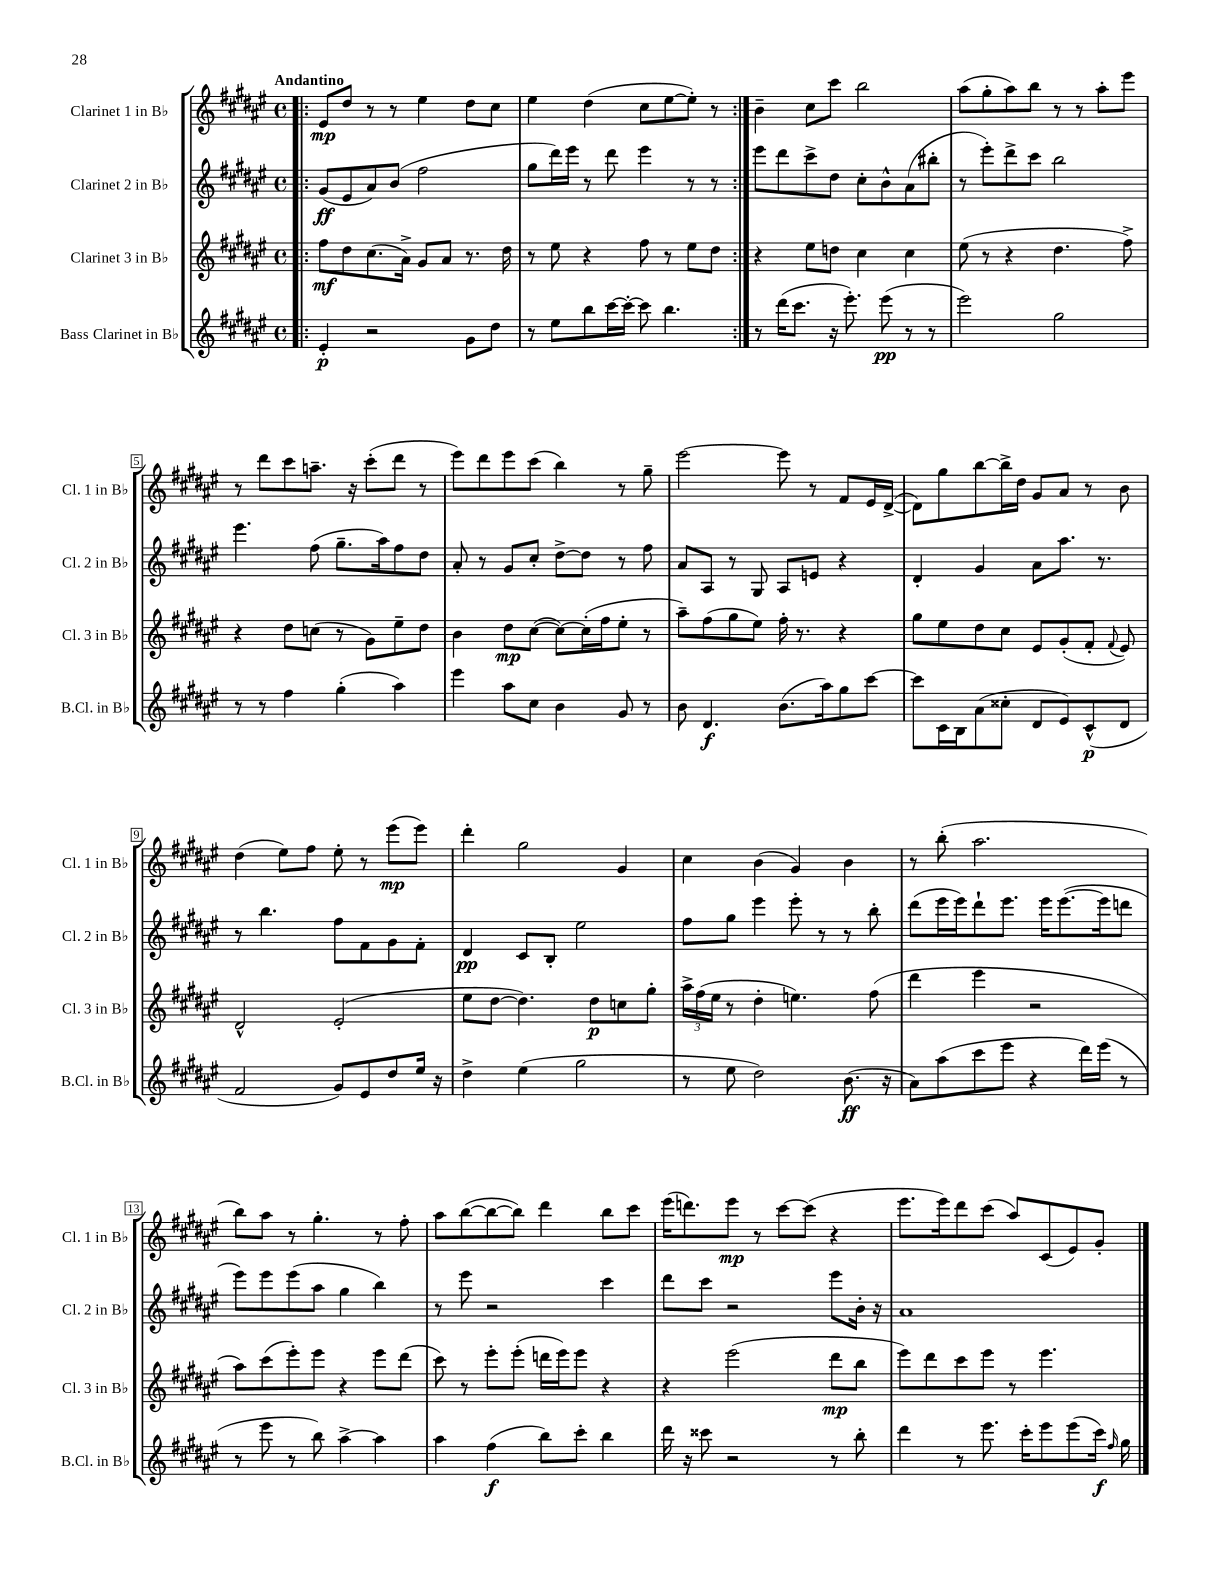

**kern	**kern	**kern	**kern
*staff4	*staff3	*staff2	*staff1
*clefG2	*clefG2	*clefG2	*clefG2
*k[f#c#g#d#a#e#]	*k[f#c#g#d#a#e#]	*k[f#c#g#d#a#e#]	*k[f#c#g#d#a#e#]
*M4/4	*M4/4	*M4/4	*M4/4
*met(c)	*met(c)	*met(c)	*met(c)
=!|:	=!|:	=!|:	=!|:
4e#'/	8ff#\L	(8g#/L	8e#/L
.	8dd#\	8e#/	8dd#/J
2r	(8.cc#\	8a#/)	8r
.	.	(8b/J	8r
.	16a#^\Jk)	.	.
.	8g#/L	2ff#\	4ee#\
.	8a#/J	.	.
8g#\L	8.r	.	8dd#\L
8dd#\J	.	.	8cc#\J
.	16dd#\	.	.
=	=	=	=
8r	8r	8gg#\L	4ee#\
8ee#\L	8ee#\	16ddd#\L)	.
.	.	16eee#\JJ	.
8bb\	4r	8r	(4dd#\
[16ccc#\L	.	8ddd#\	.
16ccc#'\_JJ	.	.	.
8ccc#\]	8ff#\	4eee#\	8cc#\L
4.bb\	8r	.	[8ee#\
.	8ee#\L	8r	8ee#'\]J)
.	8dd#\J	8r	8r
=:|!	=:|!	=:|!	=:|!
8r	4r	8eee#\L	4b~\
(16ddd#\LK	.	8ddd#\	.
8.ccc#\J	.	.	.
.	8ee#\L	8ccc#^\	8cc#\L
16r	8dd\J	8dd#\J	8ccc#\J
8.eee#'\)	.	.	.
.	4cc#\	8cc#'\L	2bb\
(8eee#\	.	8b^^\	.
8r	4cc#\	(8a#\	.
8r	.	8bb#'\J	.
=	=	=	=
2eee#\)	(8ee#\	8r	(8aa#\L
.	8r	8eee#'\L)	8gg#'\
.	4r	8ddd#^\	8aa#\)
.	.	8ccc#\J	8bb\J
2gg#\	4.dd#\	2bb\	8r
.	.	.	8r
.	.	.	8aa#'\L
.	8ff#^\)	.	8eee#\J
=	=	=	=
8r	4r	4.eee#\	8r
8r	.	.	8ddd#\L
4ff#\	8dd#\L	.	8ccc#\
.	(8cc\J	(8ff#\	8.aa~\J
(4gg#'\	8r	8.gg#~\L	.
.	.	.	16r
.	8g#\L)	.	(8ccc#'\L
.	.	16aa#\k)	.
4aa#\)	8ee#~\	8ff#\	8ddd#\J
.	8dd#\J	8dd#\J	8r
=	=	=	=
4eee#\	4b\	8a#'/	8eee#\L)
.	.	8r	8ddd#\
8aa#\L	8dd#\L	8g#/L	8eee#\
8cc#\J	([8cc#\J	8cc#'/J	(8ccc#\J
4b\	8cc#\_L)	[8dd#^\L	4bb\)
.	(16cc#'\]L	8dd#\]J	.
.	16ff#\J	.	.
8g#/	8ee#'\J	8r	8r
8r	8r	8ff#\	8gg#~\
=	=	=	=
8b\	8aa#~\L)	8a#/L	[2eee#\
4.d#/	(8ff#\	8A#/J	.
.	8gg#\	8r	.
.	8ee#\J)	8G#/	.
(8.b\L	16ff#'\	8A#/L	8eee#\]
.	8.r	.	.
.	.	8e/J	8r
16aa#\k)	.	.	.
8gg#\	4r	4r	8f#/L
[8ccc#\J	.	.	16e#/L
.	.	.	([16d#^/JJ
=	=	=	=
8ccc#\]L	8gg#\L	4d#'/	8d#\]L)
16c#\L	8ee#\	.	8gg#\
16B\J	.	.	.
(8a#\	8dd#\	4g#/	[8bb\
8cc##'\J	8cc#\J	.	16bb^\]L
.	.	.	16dd#\JJ
8d#/L	8e#/L	8a#\L	8g#/L
8e#/)	(8g#'/	8.aa#\J	8a#/J
(8c#^^/	8f#'/J	.	8r
.	.	8.r	.
.	8qqf#/	.	.
8d#/J	8e#/)	.	8b\
=	=	=	=
2f#/	2d#^^/	8r	(4dd#\
.	.	4.bb\	.
.	.	.	8ee#\L)
.	.	.	8ff#\J
8g#/L)	(2e#'/	8ff#\L	8ee#'\
8e#/	.	8f#\	8r
8dd#/	.	8g#\	(8eee#\L
16ee#/Jk	.	8f#'\J	8eee#\J)
16r	.	.	.
=	=	=	=
4dd#^\	8ee#\L	4d#/	4ddd#'\
.	[8dd#\J	.	.
(4ee#\	4.dd#\])	8c#/L	2gg#\
.	.	8B'/J	.
2gg#\	.	2ee#\	.
.	8dd#\L	.	.
.	8cc\	.	4g#/
.	8gg#'\J	.	.
=	=	=	=
8r	24aa#^\LL	8ff#\L	4cc#\
.	(24ff#\	.	.
.	24ee#\JJ	.	.
8ee#\	8r	8gg#\J	.
2dd#\)	4dd#'\	4eee#\	(4b\
.	4.ee\)	8eee#'\	4g#/)
.	.	8r	.
(8.b\	.	8r	4b\
.	(8ff#\	8bb'\	.
16r	.	.	.
=	=	=	=
8a#\L)	4ddd#\	(8ddd#\L	8r
(8aa#\	.	16eee#\L	(8bb'\
.	.	16eee#\J)	.
8ccc#\	4eee#\	8ddd#`\	2.aa#\
8eee#\J	.	8.eee#\J	.
4r	2r	.	.
.	.	16eee#\LK	.
.	.	([8.eee#\	.
16ddd#\LL)	.	.	.
(16eee#\JJ	.	16eee#\]k	.
8r	.	8ddd\J	.
=	=	=	=
8r	8aa#\L)	8eee#\L)	8bb\L)
8eee#\	(8ccc#\	8eee#\	8aa#\J
8r	8eee#'\)	(8eee#\	8r
8bb\)	8eee#\J	8aa#\J	4.gg#'\
[4aa#^\	4r	4gg#\	.
4aa#\]	8eee#\L	4bb\)	8r
.	(8ddd#\J	.	8ff#'\
=	=	=	=
4aa#\	8ccc#\)	8r	8aa#\L
.	8r	8eee#\	([8bb\
(4ff#\	8eee#'\L	2r	8bb\_
.	(8eee#'\J	.	8bb\]J)
8bb\L)	16ddd\LL	.	4ddd#\
.	16eee#\J)	.	.
8ccc#'\J	8eee#\J	.	.
4bb\	4r	4ccc#\	8bb\L
.	.	.	8ccc#\J
=	=	=	=
16ddd#\	4r	8ddd#\L	(16eee#\LK
16r	.	.	8.ddd\)
8ccc##\	.	8ccc#\J	.
2r	(2eee#\	2r	8eee#\J
.	.	.	8r
.	.	.	[8ccc#\L
.	.	.	(8ccc#\]J
8r	8ddd#\L	8eee#\L	4r
8bb'\	8bb\J	16b'\Jk	.
.	.	16r	.
=	=	=	=
4ddd#\	8eee#\L)	1a#	8.eee#\L
.	8ddd#\	.	.
.	.	.	16eee#\k)
8r	8ccc#\	.	8ddd#\
8.eee#\	8eee#\J	.	(8ccc#\J
.	8r	.	8aa#/L)
16ccc#'\LK	.	.	.
8eee#\	4.eee#\	.	(8c#/
(8eee#\	.	.	8e#/)
16ccc#\Jk)	.	.	8g#'/J
16qqff#/	.	.	.
16gg#\	.	.	.
==	==	==	==
*-	*-	*-	*-
